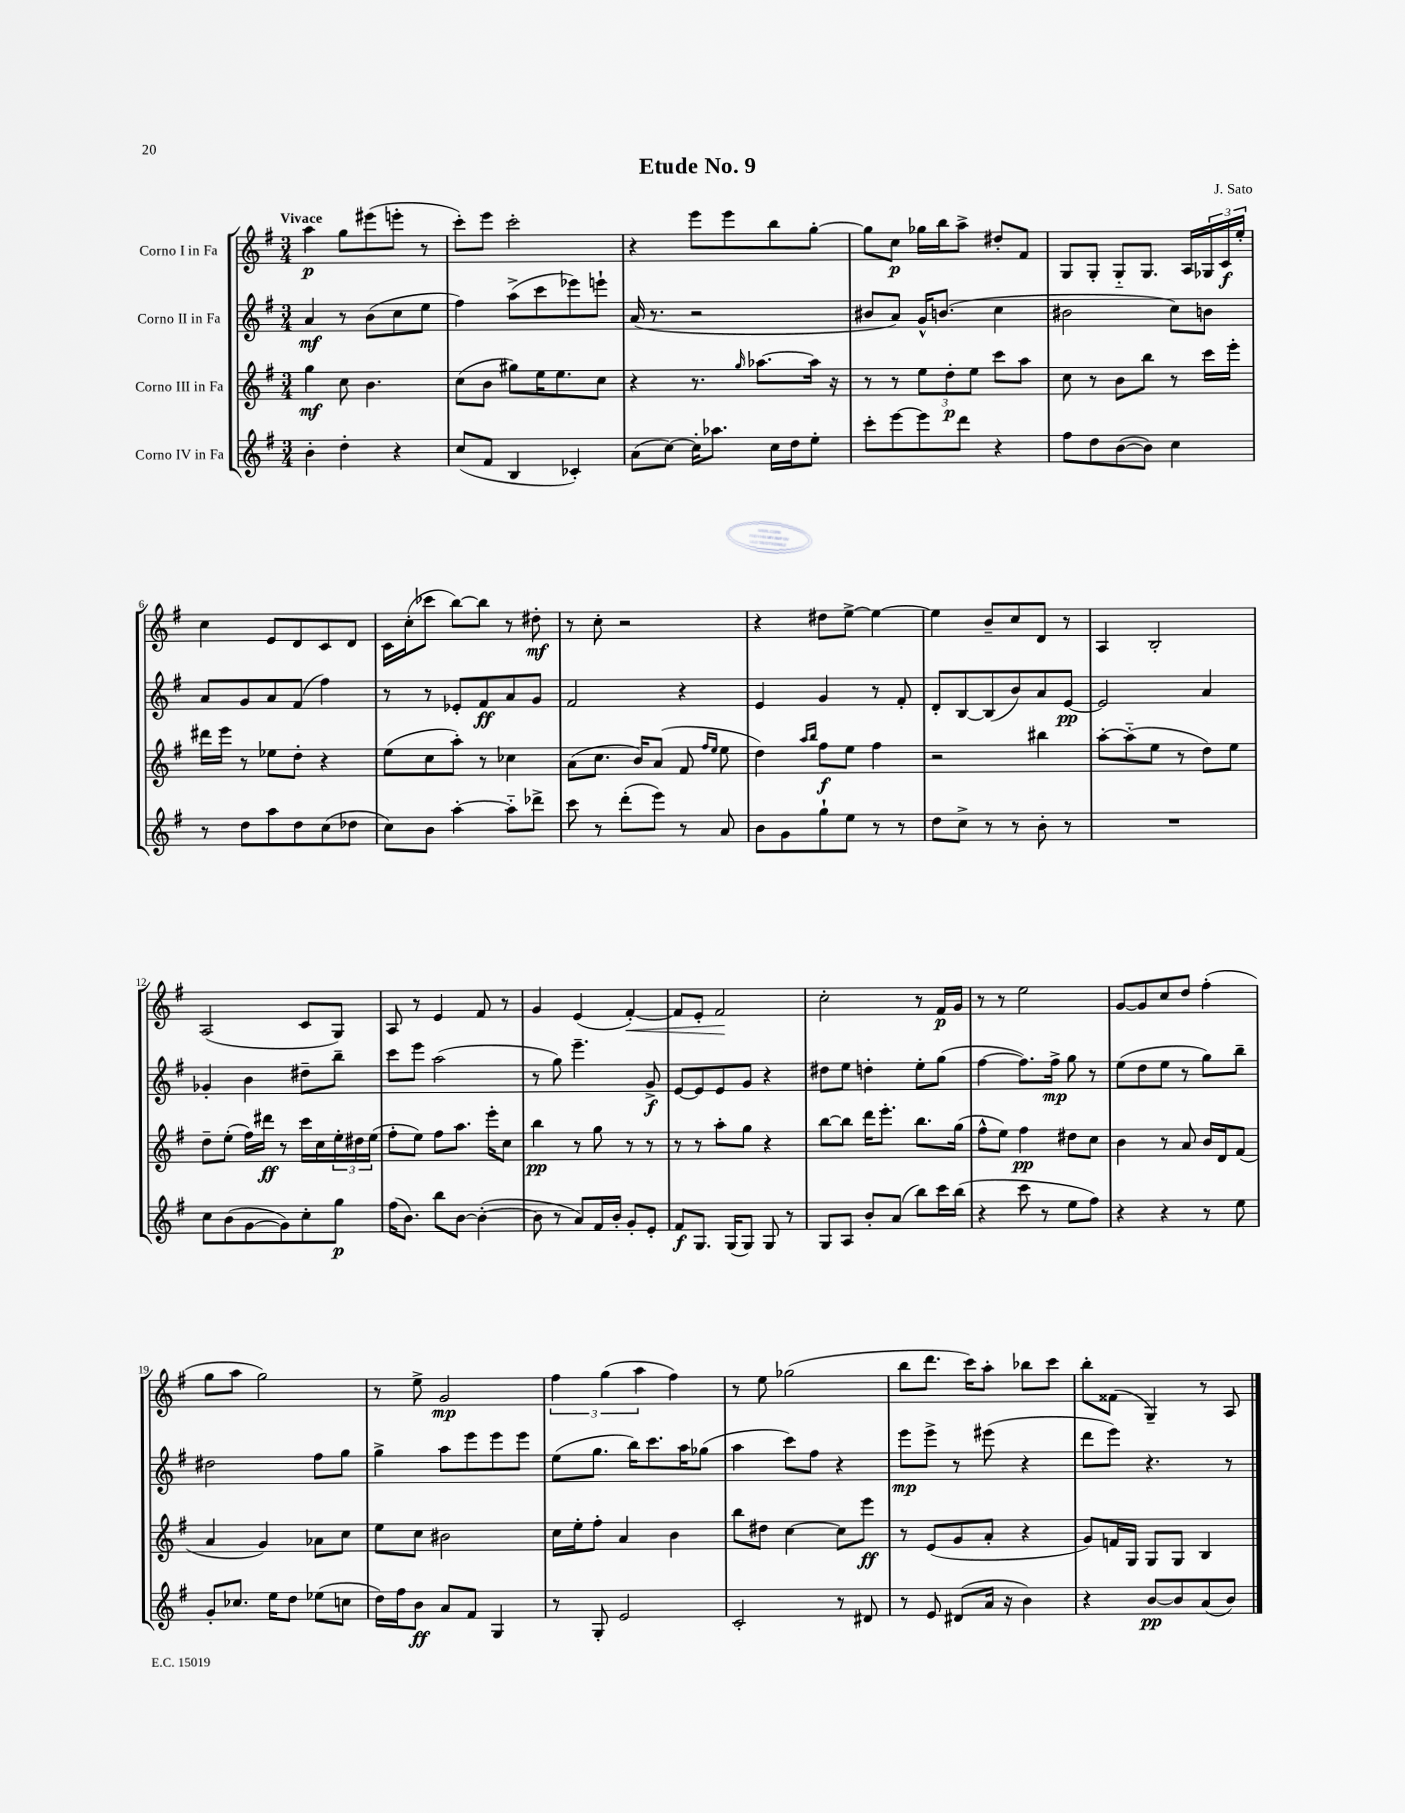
\header { title = "Etude No. 9" composer = "J. Sato" }
<<
\new StaffGroup <<
\new Staff = "s0" \with { instrumentName = "Corno I in Fa" } {
    \clef treble \key g \major \numericTimeSignature \time 3/4 \tempo "Vivace"
    a''4\p g''8 eis'''8( e'''8-. r8 |
    c'''8-.) e'''8 c'''2-. |
    r4 e'''8 e'''8 b''8 g''8~-. |
    g''8 c''8\p ges''16 b''16 a''8-> dis''8-. fis'8 |
    g8 g8-. g8-_ g8. a16 \tuplet 3/2 { ges16 c'16\f e''16-. } |
    c''4 e'8 d'8 c'8 d'8 |
    c'16 c''16-.( ces'''8 b''8~) b''8 r8 dis''8-.\mf |
    r8 c''8-. r2 |
    r4 dis''8 e''8~-> e''4~ |
    e''4 b'8-- c''8 d'8 r8 |
    a4 b2-. |
    a2( c'8 g8) |
    a8 r8 e'4 fis'8 r8 |
    g'4 e'4( fis'4~-.\<) |
    fis'8 e'8-. fis'2\! |
    c''2-. r8 fis'16\p g'16 |
    r8 r8 e''2 |
    g'8~ g'8 c''8 d''8 fis''4-.( |
    g''8 a''8 g''2) |
    r8 e''8-> g'2\mp |
    \tuplet 3/2 { fis''4 g''4( a''4 } fis''4) |
    r8 e''8 ges''2( |
    b''8 d'''8. c'''16) a''8-. bes''8 c'''8 |
    b''8-. fisis'8( g4--) r8 a8 \bar "|." |
}
\new Staff = "s1" \with { instrumentName = "Corno II in Fa" } {
    \clef treble \key g \major \numericTimeSignature \time 3/4
    a'4\mf r8 b'8( c''8 e''8 |
    fis''4) a''8->( c'''8 ees'''8) e'''8-! |
    a'16( r8. r2 |
    bis'8 a'8) g'16-^ b'8.( c''4 |
    bis'2 c''8) b'8 |
    a'8 g'8 a'8 fis'8( fis''4) |
    r8 r8 ees'8-. fis'8\ff a'8 g'8 |
    fis'2 r4 |
    e'4 g'4 r8 fis'8-. |
    d'8-. b8~ b8( b'8) a'8 e'8~\pp |
    e'2 a'4 |
    ges'4-. b'4 dis''8-- b''8-- |
    c'''8 e'''8 a''2( |
    r8 g''8) e'''4.-- g'8->\f |
    e'8~ e'8 e'8 g'8 r4 |
    dis''8 e''8 d''4-. e''8-. g''8( |
    fis''4~ fis''8.) fis''16->\mp g''8 r8 |
    e''8( d''8 e''8 r8 g''8) b''8-- |
    dis''2 fis''8 g''8 |
    g''4-> a''8 e'''8 e'''8 e'''8 |
    e''8( g''8. b''16) c'''8. a''16 ges''8( |
    a''4 c'''8) fis''8 r4 |
    e'''8\mp e'''8-> r8 eis'''8( r4 |
    d'''8 e'''8) r4. r8 \bar "|." |
}
\new Staff = "s2" \with { instrumentName = "Corno III in Fa" } {
    \clef treble \key g \major \numericTimeSignature \time 3/4
    g''4\mf c''8 b'4. |
    c''8( b'8 gis''8) e''16 e''8. c''8 |
    r4 r8. \grace { g''16 } aes''8.~ aes''16 r16 |
    r8 r8 \tuplet 3/2 { e''8 d''8-.\p e''8 } c'''8 a''8 |
    c''8 r8 b'8 b''8 r8 c'''16 e'''16-. |
    dis'''16 e'''16 r8 ees''8 d''8-. r4 |
    e''8( c''8 a''8-.) r8 ces''4 |
    a'8( c''8. b'16) a'8( fis'8 \grace { fis''16 e''16 } e''8 |
    d''4) \grace { a''16 b''16 } fis''8\f e''8 fis''4 |
    r2 bis''4 |
    a''8~-. a''8-_( e''8 r8 d''8) e''8 |
    d''8-- e''8-.( fis''16) dis'''16\ff r8 c'''16 c''16 \tuplet 3/2 { e''16-. dis''16 e''16( } |
    fis''8-. e''8) fis''8 a''8. e'''16-. c''8 |
    b''4\pp r8 g''8 r8 r8 |
    r8 r8 a''8-. g''8 r4 |
    b''8~ b''8 d'''16 e'''8.-. b''8. g''16( |
    fis''8-^ e''8) fis''4\pp dis''8 c''8 |
    b'4 r8 a'8 b'16 d'16 fis'8( |
    a'4 g'4) aes'8 c''8 |
    e''8 c''8 bis'2 |
    c''16 e''16-. fis''8-. a'4 b'4 |
    b''8 dis''8 c''4~ c''8 e'''8\ff |
    r8 e'8( g'8 a'8-. r4 |
    g'8) f'16 g16 g8 g8 b4 \bar "|." |
}
\new Staff = "s3" \with { instrumentName = "Corno IV in Fa" } {
    \clef treble \key g \major \numericTimeSignature \time 3/4
    b'4-. d''4-. r4 |
    c''8( fis'8 b4 ces'4-.) |
    a'8( c''8~) c''16-. aes''8. c''16 d''16 e''8-. |
    c'''8-. e'''8~ e'''8 d'''8 r4 |
    fis''8 d''8 b'8~( b'8) c''4 |
    r8 d''8 a''8 d''8 c''8( des''8 |
    c''8) b'8 a''4~-. a''8-_ des'''8-> |
    c'''8 r8 d'''8-.( e'''8) r8 a'8 |
    b'8 g'8 g''8-! e''8 r8 r8 |
    d''8 c''8-> r8 r8 b'8-. r8 |
    R2. |
    c''8 b'8( g'8~ g'8) c''8-. g''8\p |
    fis''16( b'8.) b''8 b'8~ b'4~-.( |
    b'8 r8 a'8) fis'16 b'16-. g'8-. e'8-. |
    fis'8\f g8. g16( g8) g8 r8 |
    g8 a8 b'8-. a'8( b''8) c'''16 b''16( |
    r4 c'''8 r8 e''8 fis''8) |
    r4 r4 r8 e''8 |
    g'8-. ces''8. e''16 d''8 ees''8( c''8 |
    d''16) fis''16 b'8\ff a'8 fis'8 g4 |
    r8 g8-. e'2 |
    c'2-. r8 dis'8 |
    r8 e'8 dis'8( a'16 r16 b'4) |
    r4 b'8~\pp b'8 a'8( b'8) \bar "|." |
}
>>
>>
